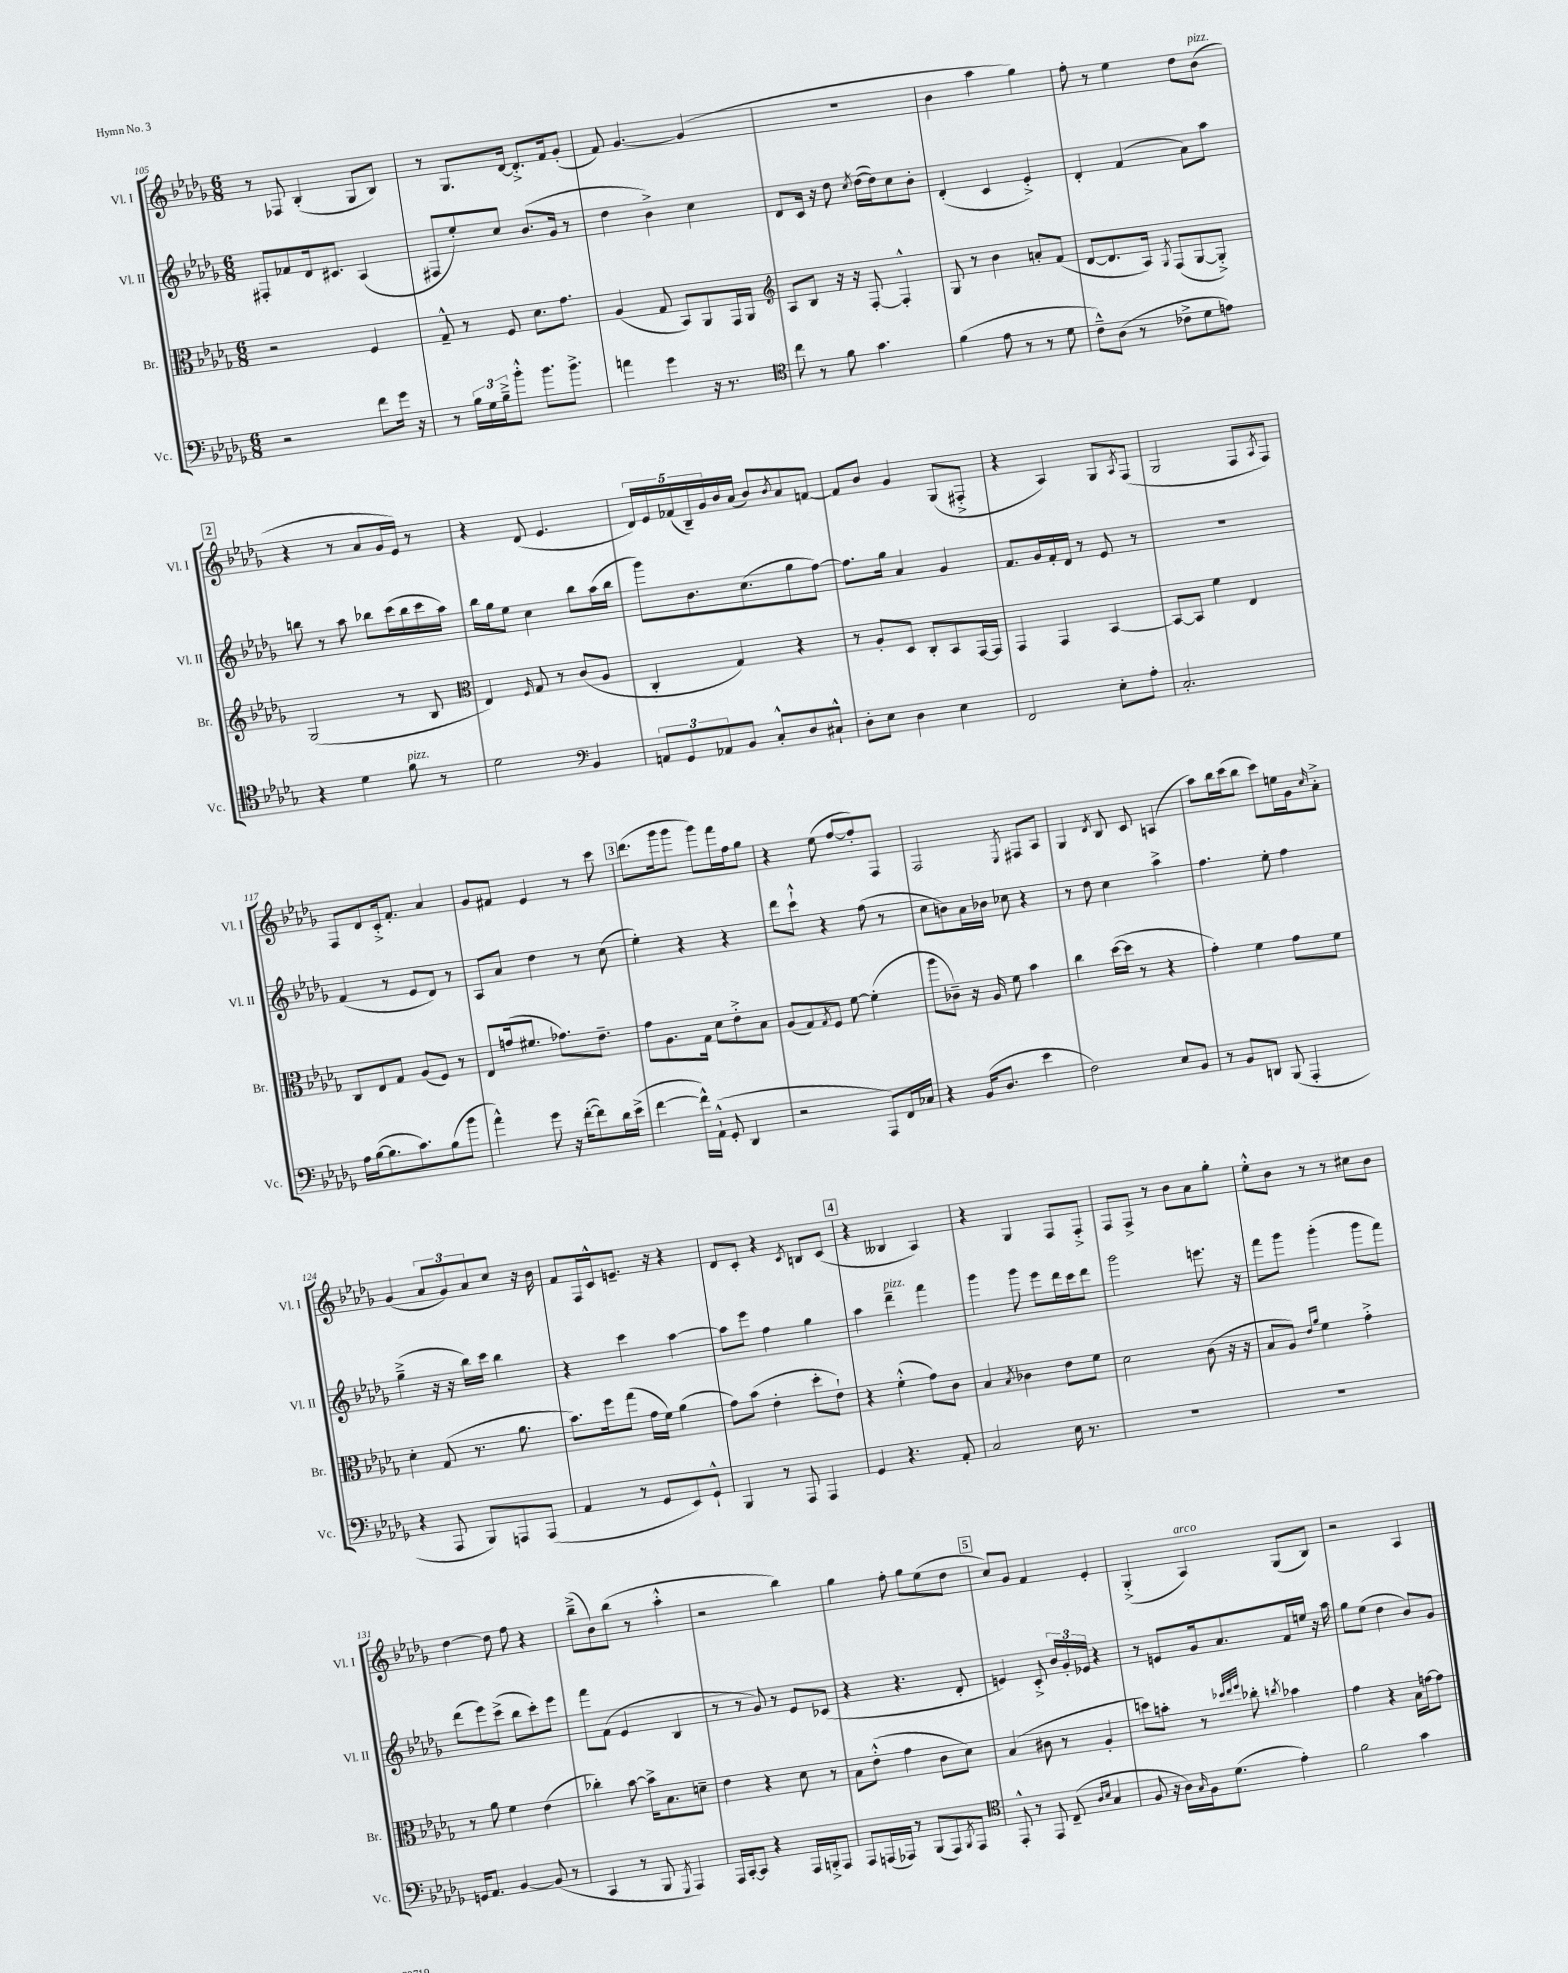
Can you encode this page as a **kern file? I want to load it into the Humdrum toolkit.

**kern	**kern	**kern	**kern
*part4	*part3	*part2	*part1
*staff4	*staff3	*staff2	*staff1
*I"Vc.	*I"Br.	*I"Vl. II	*I"Vl. I
*I'Vc.	*I'Br.	*I'Vl. II	*I'Vl. I
*clefF4	*clefC3	*clefG2	*clefG2
*k[b-e-a-d-g-]	*k[b-e-a-d-g-]	*k[b-e-a-d-g-]	*k[b-e-a-d-g-]
*M6/8	*M6/8	*M6/8	*M6/8
=105	=105	=105	=105
2r	2r	8F#X'/L	8r
.	.	8f-X/	8F-X/
.	.	16d-/k	(4B-'/
.	.	8.c#X/J	.
8f\L	4F/	(4A-/	8G-/L
16g-\Jk	.	.	8B-/J)
16r	.	.	.
=106	=106	=106	=106
8r	8G-~^^/	8F#X/L	8r
24B-\LL	8r	8ee-'/)	8.G-/L
24G-\	.	.	.
24B-~^\J	.	.	.
8b-'^^\J	8F/	8cc/J	.
.	.	.	[16d-/Jk
8.b-\L	8.d-\L	(8.b-/L	8.d-'^/L]
8.b-^\J	8.g-\J	16g-/Jk	16f/k
.	.	8r	(8g-'/J
=107	=107	=107	=107
4an\	(4A-/	4dd-\	8f/)
.	.	.	[4.g-/
4g-\	8G-/	4b-^\)	.
.	8BB-/L)	.	.
16r	8AA-/	4cc\	(4g-/]
8.r	.	.	.
.	16GG-/L	.	.
.	16AA-/JJ	.	.
=108	=108	=108	=108
*clefC4	*clefG2	*	*
8cc\	8A-/L	8d-/L	2.r
8r	8B-/J	16c/Jk	.
.	.	16r	.
8f\	16r	8dd-\	.
.	16r	.	.
.	.	8qcc/	.
4.g-\	[8F'/	([16dd-\LL	.
.	.	16dd-\J])	.
.	4F'^^/]	8cc\	.
.	.	8b-'\J	.
=109	=109	=109	=109
(4f\	8G-/	(4d-'/	4b-\
.	8r	.	.
8e-\	4b-\	4c/	4aa-\
8r	.	.	.
8r	8an'/L	4e-'^/)	4gg-\)
8d-\	(8f/J	.	.
=110	=110	=110	=110
8c~^^\L)	[8d-/L	4d-'/	8ff'\
(8A-\J	8.d-/]	.	8r
8r	.	(4f/	4ee-\
.	16A-/Jk)	.	.
.	8qG-/	.	.
8c-X^\L	(8F/L	.	.
8d-\	[8G-/	8a-\L)	8dd-\L
!	!	!	!LO:TX:a:i:t=pizz.
8en\J)	8G-'^/J])	8aa-\J	(8b-\J
!!LO:LB:g=z
!!LO:REH:place=s1:t=2
=111	=111	=111	=111
4r	(2G-/	8bbn\	4r
.	.	8r	.
4d-\	.	8aa-\	8r
.	.	8bb-X\L	8a-/L
!LO:TX:a:i:t=pizz.	!	!	!
8f\	8r	(16ccc\L	16g-/L
.	.	16bb-\	16e-/JJ)
8r	8B-/	16ccc\	8r
.	.	16aa-\JJ)	.
=112	=112	=112	=112
*	*clefC3	*	*
2d-\	4E-/)	16bb-\LL	4r
.	.	16gg-\J	.
.	.	8ee-\J	.
.	16qqF/	.	.
.	8G-/	4cc\	(8d-/
.	8r	.	4.e-/
*clefF4	*	*	*
4BB-/	(8c/L	8bb-\L	.
.	8A-/J	(16aa-\L	.
.	.	16bb-\JJ	.
=113	=113	=113	=113
12AAn/L	4C'/	8ggg-\L)	20d-/LL)
.	.	.	20e-/
12GG-/	.	.	.
.	.	.	(20f-X/
.	.	8.b-\	.
.	.	.	20B-~/)
12AA-X/	.	.	.
.	.	.	20g-/
8BB-/J	4G-/)	.	16b-/
.	.	(8.cc\	(16a-/JJ
8C'^^/L	.	.	8b-/L)
.	.	.	8qb-/
8D-/	4r	8gg-\	8a-/
8C#X`^^/J	.	[8ff\J)	[8fn/J
=114	=114	=114	=114
8D-'\L	8r	8.ff\L]	8f/L]
8E-\J	8A-'/L	.	8b-/J
.	.	16gg-\Jk	.
4D-\	8D-/J	4a-/	4g-/
.	8C'/L	.	.
4E-\	8BB-/	4g-/	(8G-/L
.	[16GG-/L	.	8F#X'^/J
.	16GG-/JJ]	.	.
=115	=115	=115	=115
2FF/	4GG-/	8.f/L	4r
.	.	16g-/L	.
.	4GG-/	16f'/	4A-/)
.	.	16d-/JJ	.
.	.	8r	.
8E-'\L	[4BB-/	8e-/	8G-/L
.	.	.	8qA-/
8A-'\J	.	8r	(8F/J
=116	=116	=116	=116
2.C'/	8BB-/L_	2.r	2G-/
.	8BB-/J]	.	.
.	4f\	.	.
.	4E-/	.	8F/L
.	.	.	8qA-/
.	.	.	8F/J)
!!LO:LB:g=z
=117	=117	=117	=117
16A-\LL	8C/L	(4f/	8F/L
([16B-\J	.	.	.
8.B-\]	8E-/	.	8d-/
.	8G-/J	8r	16c'^/k
8.c\)	.	.	8.f'/J
.	(8A-/L	8e-/L	.
(8B-\	8F/J)	8d-/J)	4a-/
8b-\J	8r	8r	.
=118	=118	=118	=118
4a-^^\)	8E-/L	8A-/L	8g-/L
.	(16gn/k	8a-/J	8f#X/J
.	8.f#X/J	.	.
8g-\	.	4dd-\	4e-/
16r	8.g-X\L)	.	.
([16f'\KL	.	.	.
8f\])	.	8r	8r
.	8.e-~\J	.	.
16d-\L	.	(8cc\	8ccc\
(16e-^\JJ	.	.	.
!!LO:REH:place=s1:t=3
=119	=119	=119	=119
[4f\	8g-\L	4ee-'\)	(8.ddd-\L
.	8.A-\	.	.
.	.	.	16ggg-\k
16f^^\LL])	.	4r	8ggg-\J
(16AA-`^^\JJ	16G-\Jk	.	.
8GG-'/	8d-\L	.	8ggg-\L)
4DD-/	8e-'^\	4r	16fff\L
.	.	.	16ff\J
.	8B-\J	.	8gg-\J
=120	=120	=120	=120
2r	(8A-/L	8ddd-\L	4r
.	8G-/)	8ccc`^^\J	.
.	8qG-/	.	.
.	8F/J	4r	(8ee-\
.	[8f\	.	[8ff/L
8AAA-/L)	(4f'\]	(8ff\	8ff'/])
16FF/L	.	8r	8F/J
16C-X/JJ	.	.	.
=121	=121	=121	=121
4r	8aa-\L	8cc\L	2F/
.	8c-X~\J)	8bn\)	.
(16BB-/KL	16r	16a-\L	.
8.D-/J	16A-/	16b-X\JJ	.
.	8f\	8cc-X\	.
.	.	.	8qE-/
4e-\	4b-\	4r	8F#X/L
.	.	.	8A-/J
=122	=122	=122	=122
2F\)	4cc\	8r	4G-/
.	.	8dd-\	.
.	.	.	8qd-/
.	([16dd-\LL	4cc\	8B-/
.	16dd-\JJ]	.	.
.	8r	.	8c/
8E-/L	4r	4aa-^\	(4An/
8BB-/J	.	.	.
=123	=123	=123	=123
8r	4g-'\)	4.ff\	8aa-\L)
8BB-/L	.	.	16bb-\L
.	.	.	(16ccc\J
8DDn/J	4f\	.	8bb-\J
(8BBB-/	.	8ee-'\	8ccc\L)
4AAA-'/	8g-\L	4ff\	16een\L
.	.	.	16g-\J
.	.	.	16qqcc/
.	8f\J	.	8a-'^\J
!!LO:LB:g=z
=124	=124	=124	=124
4r	4d-'\	(4gg-~^\	(4g-/
8AAA-/	(8G-/	16r	12a-/L
.	.	16r	.
.	.	.	12g-/)
8BBB-/L)	8.r	16bb-\LL)	.
.	.	.	12a-/
.	.	16ccc\JJ	.
8AAAn/	.	4bb-\	8cc/J
.	8.a-\	.	.
(8AAA/J	.	.	16r
.	.	.	16b-\
=125	=125	=125	=125
4AA-/	8.b-\L)	4r	8f/L
.	.	.	16F/L
.	16ff\k	.	16c^^/J
8r	(8gg-\J	4ccc\	8.en~/J
8GG-/L	16g-\LL	.	.
.	16f\JJ)	.	16r
8EE-/)	(4a-\	[4aa-\	4r
8GG-`^^/J	.	.	.
=126	=126	=126	=126
4BBB-/	8g-\L)	8aa-\L]	8d-/L
.	(8b-\J	8eee-\J	8c'/J
8r	4e-'\	4ff\	4r
8AAA-/	.	.	.
.	.	.	8qc/
4AAA-/	8dd-'\L	4gg-\	8Bn/L
.	8e-`\J)	.	(8c/J
!!LO:REH:place=s1:t=4
=127	=127	=127	=127
4GG-/	4r	4aa-\	4r
!	!	!LO:TX:a:i:t=pizz.	!
4.r	(4f'^^\	4ddd-~\	4B--X/
.	8g-\L)	4fff\	4A-/)
8AA-'/	8c\J	.	.
=128	=128	=128	=128
2C/	4B-/	4ggg-\	4r
.	8qB-/	.	.
.	4c-X\	8ggg-\	4G-/
.	.	8eee-\L	.
16E-\	8e-\L	16ddd-\L	8F/L
8.r	.	16ccc\J	.
.	8f\J	8ddd-\J	8F'^/J
=129	=129	=129	=129
2.r	2d-\	2ggg-\	8F/L
.	.	.	8F^/J
.	.	.	8r
.	.	.	8b-\L
.	(8c\	8.eeen\	8a-\
.	16r	.	8gg-'\J
.	16r	16r	.
=130	=130	=130	=130
2.r	8B-/L	8fff\L	8ee-'^^\L
.	8A-/J)	8ggg-\J	8b-\J
.	16qqe-/LL	.	.
.	16qqa-/JJ	.	.
.	4f\	(4ggg-'\	8r
.	.	.	8r
.	4g-'^\	8ggg-\L	8cc#X\L
.	.	8fff\J)	8b-\J
!!LO:LB:g=z
=131	=131	=131	=131
16GGn/KL	8r	(8ddd-\L	[4dd-\
8.AA-/J	.	.	.
.	8a-\	8eee-\)	.
[4BB-/	4f\	(8ccc^\J	8dd-\]
.	.	8bb-\L	8ff\
(8BB-/]	(4e-\	8ccc'\)	4r
8r	.	8eee-\J	.
=132	=132	=132	=132
4CC/	4cc-X'\)	8fff\L	(8bb-~^\L
.	.	(8f\J	8b-\)
8r	[8b-\	4e-/	(8bb-\J
8BBB-/	16b-^\KL]	.	8r
.	8.B-\	.	.
8qGGG-/	.	.	.
4AAA-/)	.	4B-/	4aa-'^^\
.	8dn~\J	.	.
=133	=133	=133	=133
16AAA-/LL	4e-\	8r	2r
[16CC'/J	.	.	.
8CC/J]	.	8r	.
4r	4r	8g-/)	.
.	.	8r	.
16AAA-/LL	8d-\	8e-/L	4bb-\)
16BBBn'^/J	.	.	.
8AAA-/J	8r	(8c-X/J	.
=134	=134	=134	=134
8AAA-/L	8B-\L	4r	4gg-\
(16AAAn/L	(8e-'^^\J	.	.
16AAA-X/JJ)	.	.	.
8r	4g-\	4.r	8ff'\
(8BBB-/L	.	.	8gg-\L
8AAA-/)	8c\L	.	(8ee-\
8qBBB-/	.	.	.
8AAA-/J	8d-\J)	8d-'/	8dd-\J
!!LO:REH:place=s1:t=5
=135	=135	=135	=135
*clefC4	*	*	*
8EE-'^^/	(4B-/	4en/)	8cc/L)
8r	.	.	8g-/J
8EE-/	8c#X\	8c'^/	4f/
(8C~/	8r	24b-/LL	.
.	.	24g-'/	.
.	.	24e-X/JJ	.
16qqA-/LL	.	.	.
16qqB-/JJ	.	.	.
4G-/	4A-'/	4r	4e-'/
=136	=136	=136	=136
8F/	8ddn\L)	8r	(4G-'^/
16r	8bn'\J	8en/L	.
16A-\LL)	.	.	.
16qqG-/	.	.	.
!	!	!	!LO:TX:a:i:t=arco
16F\J	8r	16g-/k	4A-/)
(8.d-\J	.	8.a-/	.
.	32qqdd-X/LLL	.	.
.	32qqee-/	.	.
.	32qqff/JJJ	.	.
.	8cc-X'\	.	.
.	8qccn/	.	.
4e-'\)	4b-X\	16f/L	(8G-/L
.	.	16een/JJ	.
.	.	16r	8B-/J)
.	.	16aa-\	.
=137	=137	=137	=137
2f\	4g-\	8gg-\L	2r
.	.	(8ee-\J	.
.	4r	4dd-\	.
4g-\	16B-\LL	8b-/L)	4A-/
.	[16gn\J	.	.
.	8g\J]	8g-/J	.
==	==	==	==
*-	*-	*-	*-
